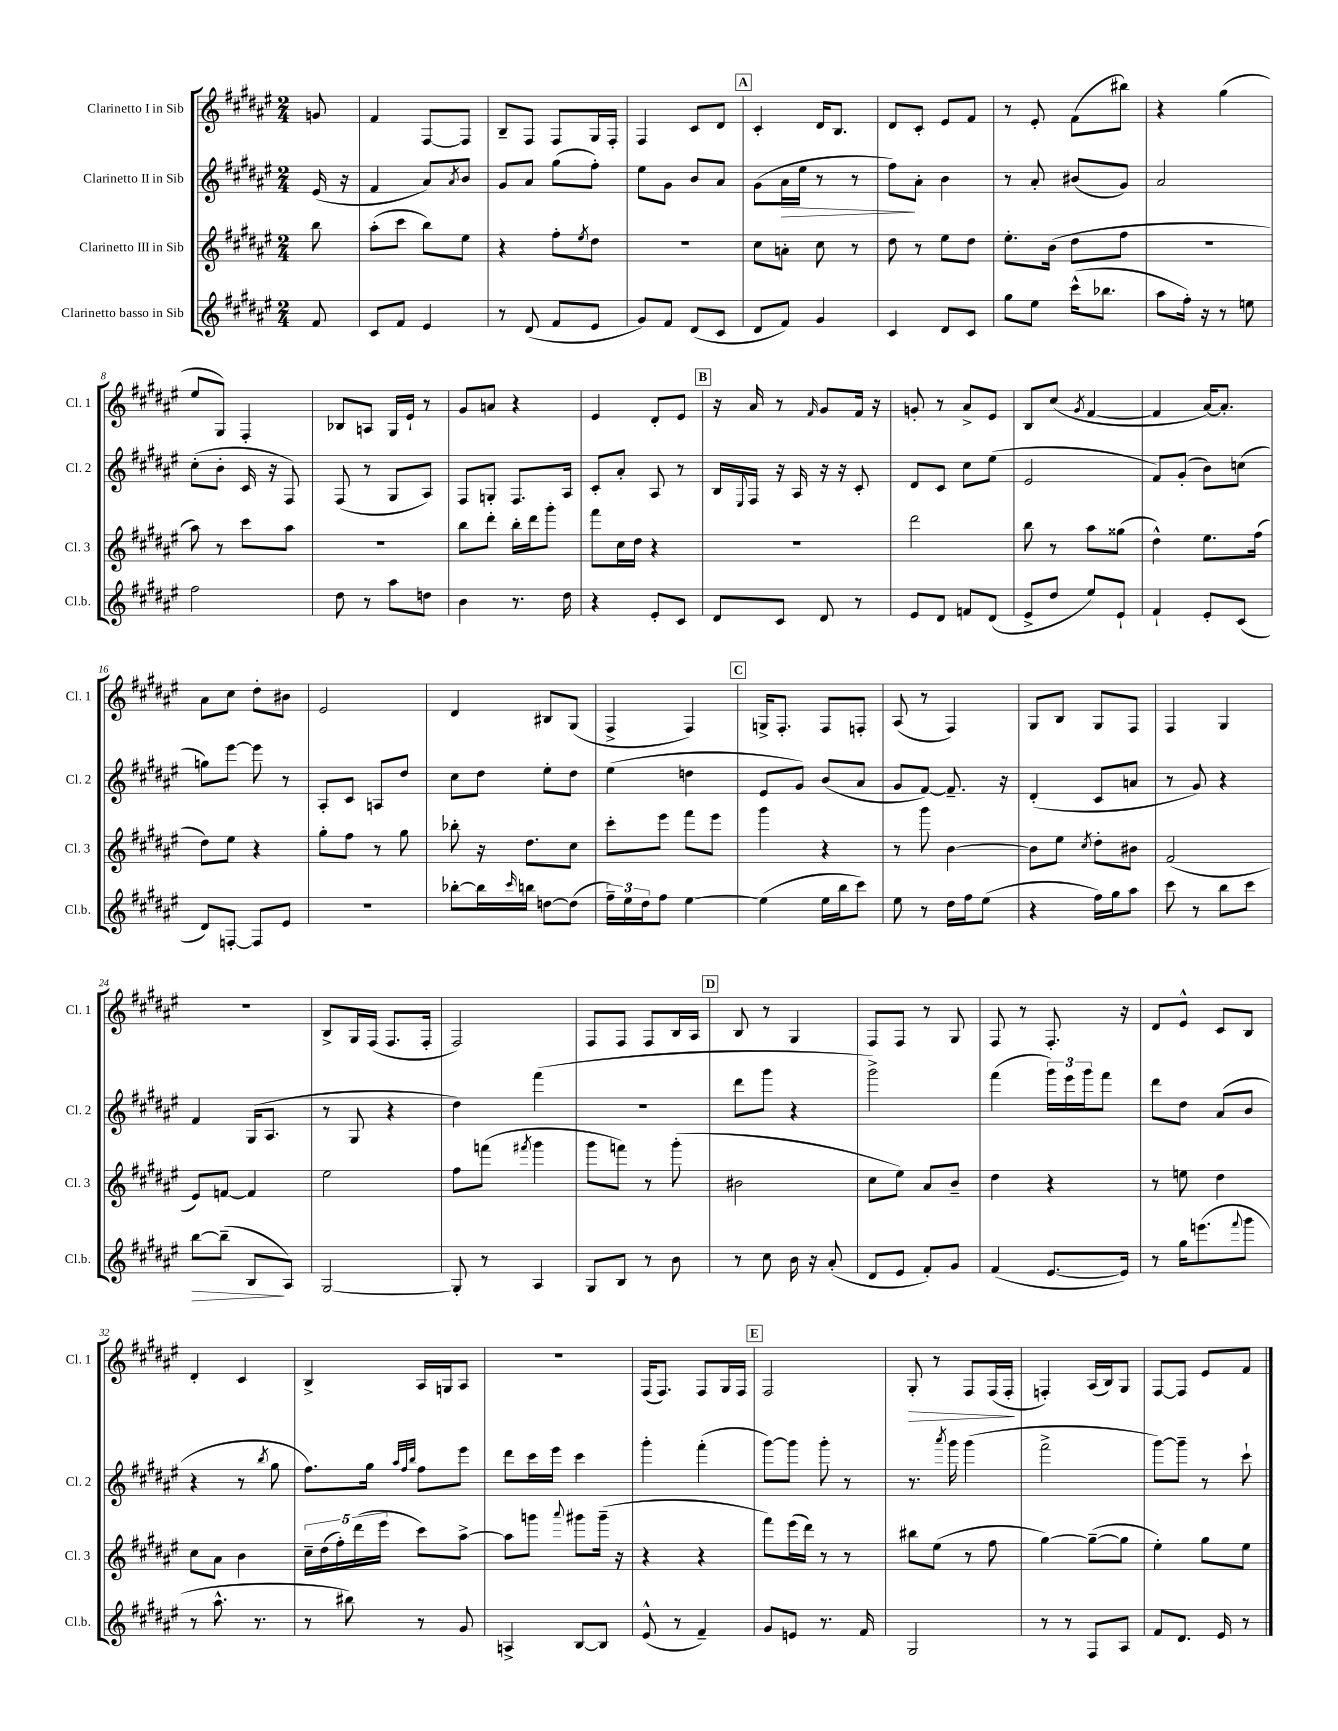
<<
\new StaffGroup <<
\new Staff = "s0" \with { instrumentName = "Clarinetto I in Sib" shortInstrumentName = "Cl. 1" } {
    \clef treble \key fis \major \numericTimeSignature \time 2/4 \partial 8
    g'8 |
    fis'4 fis8~ fis8 |
    b8-- fis8 fis8 gis16 fis16-. |
    fis4 cis'8 dis'8 |
    \mark \markup { \box "A" } cis'4-. dis'16 b8. |
    dis'8 cis'8-. eis'8 fis'8 |
    r8 eis'8-. fis'8( bis''8) |
    r4 gis''4( |
    eis''8 gis8) fis4-. |
    bes8 a8 gis16 eis'16-! r8 |
    gis'8 a'8 r4 |
    eis'4 dis'8-. eis'8 |
    \mark \markup { \box "B" } r16 ais'16 r8 \grace { fis'16 } gis'8 fis'16 r16 |
    g'8-. r8 ais'8-> eis'8 |
    b8 cis''8( \acciaccatura { gis'8 } fis'4~ |
    fis'4 ais'16~) ais'8.-. |
    ais'8 cis''8 dis''8-. bis'8 |
    eis'2 |
    dis'4 bis8 gis8( |
    fis4-> fis4) |
    \mark \markup { \box "C" } g16-> fis8.-. fis8 f8-. |
    ais8( r8 fis4) |
    gis8 b8 gis8 fis8 |
    fis4 gis4 |
    r2 |
    b8-> gis16 fis16( fis8. fis16-. |
    fis2) |
    fis8 fis8 fis8 b16 ais16 |
    \mark \markup { \box "D" } b8 r8 gis4 |
    fis8 fis8 r8 gis8 |
    fis8 r8 fis8.-. r16 |
    dis'8 eis'8-^ cis'8 b8 |
    dis'4-. cis'4 |
    b4-> ais16 g16 ais8 |
    r2 |
    fis16( fis8.) fis8 gis16 fis16 |
    \mark \markup { \box "E" } fis2 |
    gis8-.\> r8 fis8 fis16( fis16-.\! |
    f4-.) ais16( b16) gis8 |
    fis8~ fis8 eis'8 fis'8 \bar "|." |
}
\new Staff = "s1" \with { instrumentName = "Clarinetto II in Sib" shortInstrumentName = "Cl. 2" } {
    \clef treble \key fis \major \numericTimeSignature \time 2/4 \partial 8
    eis'16( r16 |
    fis'4 ais'8) \acciaccatura { ais'8 } b'8 |
    gis'8 ais'8 gis''8( fis''8-.) |
    eis''8 gis'8 b'8 ais'8 |
    \mark \markup { \box "A" } gis'8( ais'16\> eis''16 r8 r8 |
    fis''8\!) ais'8-. b'4 |
    r8 ais'8-. bis'8( gis'8) |
    ais'2 |
    cis''8-.( b'8-. cis'16 r16 fis8) |
    fis8( r8 gis8 ais8) |
    fis8 g8-. fis8. ais16 |
    cis'8-. ais'8-. ais8 r8 |
    \mark \markup { \box "B" } b16 \appoggiatura { eis8 } fis16 r16 ais16 r16 r16 cis'8-. |
    dis'8 cis'8 cis''8 eis''8( |
    eis'2 |
    fis'8) gis'8-.( b'8) c''8( |
    g''8) eis'''8~ eis'''8 r8 |
    ais8-. cis'8 a8 dis''8 |
    cis''8 dis''8 eis''8-. dis''8 |
    eis''4( d''4 |
    \mark \markup { \box "C" } eis'8 gis'8) b'8( ais'8 |
    gis'8 fis'8~) fis'8.-- r16 |
    dis'4-.( cis'8 a'8 |
    r8 gis'8) r4 |
    fis'4 gis16( ais8. |
    r8 gis8 r4 |
    dis''4) fis'''4( |
    R2 |
    \mark \markup { \box "D" } dis'''8 gis'''8 r4 |
    gis'''2->) |
    fis'''4( \tuplet 3/2 { gis'''16) eis'''16 gis'''16 } fis'''8 |
    dis'''8 dis''8 ais'8( b'8 |
    r4 r8 \acciaccatura { b''8 } gis''8 |
    fis''8.) gis''16 \grace { ais''32 fis''32 b''32 } fis''8 eis'''8 |
    dis'''8 cis'''16 eis'''16 cis'''4 |
    gis'''4-. fis'''4-.( |
    \mark \markup { \box "E" } gis'''8~) gis'''8 gis'''8-. r8 |
    r8. \acciaccatura { ais'''8 } gis'''16 gis'''4( |
    fis'''2-> |
    gis'''8~) gis'''8-- r8 cis'''8-! \bar "|." |
}
\new Staff = "s2" \with { instrumentName = "Clarinetto III in Sib" shortInstrumentName = "Cl. 3" } {
    \clef treble \key fis \major \numericTimeSignature \time 2/4 \partial 8
    b''8 |
    ais''8-.( cis'''8 b''8) eis''8 |
    r4 fis''8-. \acciaccatura { eis''8 } dis''8 |
    R2 |
    \mark \markup { \box "A" } cis''8 a'8-. cis''8 r8 |
    dis''8 r8 eis''8 dis''8 |
    eis''8.-. b'16( dis''8 fis''8 |
    r2 |
    ais''8) r8 cis'''8 ais''8 |
    R2 |
    b''8 dis'''8-. b''16-. dis'''16 gis'''8-. |
    fis'''8 cis''16 dis''16 r4 |
    \mark \markup { \box "B" } R2 |
    dis'''2 |
    b''8 r8 ais''8 gisis''8( |
    dis''4-^) eis''8. fis''16( |
    dis''8) eis''8 r4 |
    gis''8-. fis''8 r8 gis''8 |
    bes''8-. r16 dis''8. cis''8 |
    cis'''8-. eis'''8 fis'''8 eis'''8 |
    \mark \markup { \box "C" } gis'''4 r4 |
    r8 gis'''8 b'4~ |
    b'8 eis''8 \acciaccatura { cis''8 } dis''8-. bis'8 |
    fis'2( |
    eis'8) f'8~ f'4 |
    eis''2 |
    fis''8 f'''8( \acciaccatura { fis'''8 } gis'''4 |
    gis'''8 f'''8) r8 gis'''8-.( |
    \mark \markup { \box "D" } bis'2 |
    cis''8 eis''8) ais'8 b'8-- |
    dis''4 r4 |
    r8 e''8 dis''4 |
    cis''8 ais'8 b'4 |
    \tuplet 5/4 { cis''16-- dis''16( fis''16-.) dis'''16( eis'''16 } cis'''8) ais''8~-> |
    ais''8 g'''8 \appoggiatura { ais'''8 } gis'''8 gis'''16--( r16 |
    r4 r4 |
    \mark \markup { \box "E" } fis'''8) eis'''16( dis'''16) r8 r8 |
    bis''8 eis''8( r8 fis''8 |
    gis''4~) gis''8~--( gis''8 |
    eis''4-.) gis''8 eis''8 \bar "|." |
}
\new Staff = "s3" \with { instrumentName = "Clarinetto basso in Sib" shortInstrumentName = "Cl.b." } {
    \clef treble \key fis \major \numericTimeSignature \time 2/4 \partial 8
    fis'8 |
    cis'8 fis'8 eis'4 |
    r8 dis'8( fis'8 eis'8 |
    gis'8) fis'8 dis'8( cis'8 |
    \mark \markup { \box "A" } dis'8 fis'8) gis'4 |
    cis'4 dis'8 cis'8 |
    gis''8 eis''8 cis'''16-^( bes''8. |
    ais''8 fis''16-.) r16 r8 e''8 |
    fis''2 |
    dis''8 r8 ais''8 d''8 |
    b'4 r8. dis''16 |
    r4 eis'8-. cis'8 |
    \mark \markup { \box "B" } dis'8 cis'8 dis'8 r8 |
    eis'8 dis'8 f'8 dis'8( |
    eis'8-> dis''8 eis''8) eis'8-! |
    fis'4-! eis'8-. cis'8( |
    dis'8) f8~-. f8 eis'8 |
    R2 |
    bes''8~-. bes''16 \grace { cis'''16 } b''16 d''8~ d''8( |
    \tuplet 3/2 { fis''16--) eis''16 dis''16 } fis''8 eis''4~ |
    \mark \markup { \box "C" } eis''4( eis''16 b''16 cis'''8) |
    eis''8 r8 dis''16 fis''16 eis''8( |
    r4 fis''16) gis''16 ais''8 |
    cis'''8 r8 b''8 cis'''8 |
    b''8~\> b''8--( b8\! ais8) |
    gis2~ |
    gis8-. r8 ais4 |
    gis8 b8 r8 b'8 |
    \mark \markup { \box "D" } r8 cis''8 b'16 r16 ais'8-.( |
    dis'8 eis'8 fis'8-.) gis'8 |
    fis'4( eis'8.~ eis'16) |
    r8 gis''16 e'''8.( \appoggiatura { fis'''8 } gis'''8 |
    r8 ais''8.-^ r8. |
    r8 bis''8) r8 gis'8 |
    a4-> b8~ b8 |
    eis'8-^( r8 fis'4--) |
    \mark \markup { \box "E" } gis'8 e'8 r8. fis'16 |
    gis2 |
    r8 r8 fis8 ais8 |
    fis'8 dis'8. eis'16 r8 \bar "|." |
}
>>
>>
